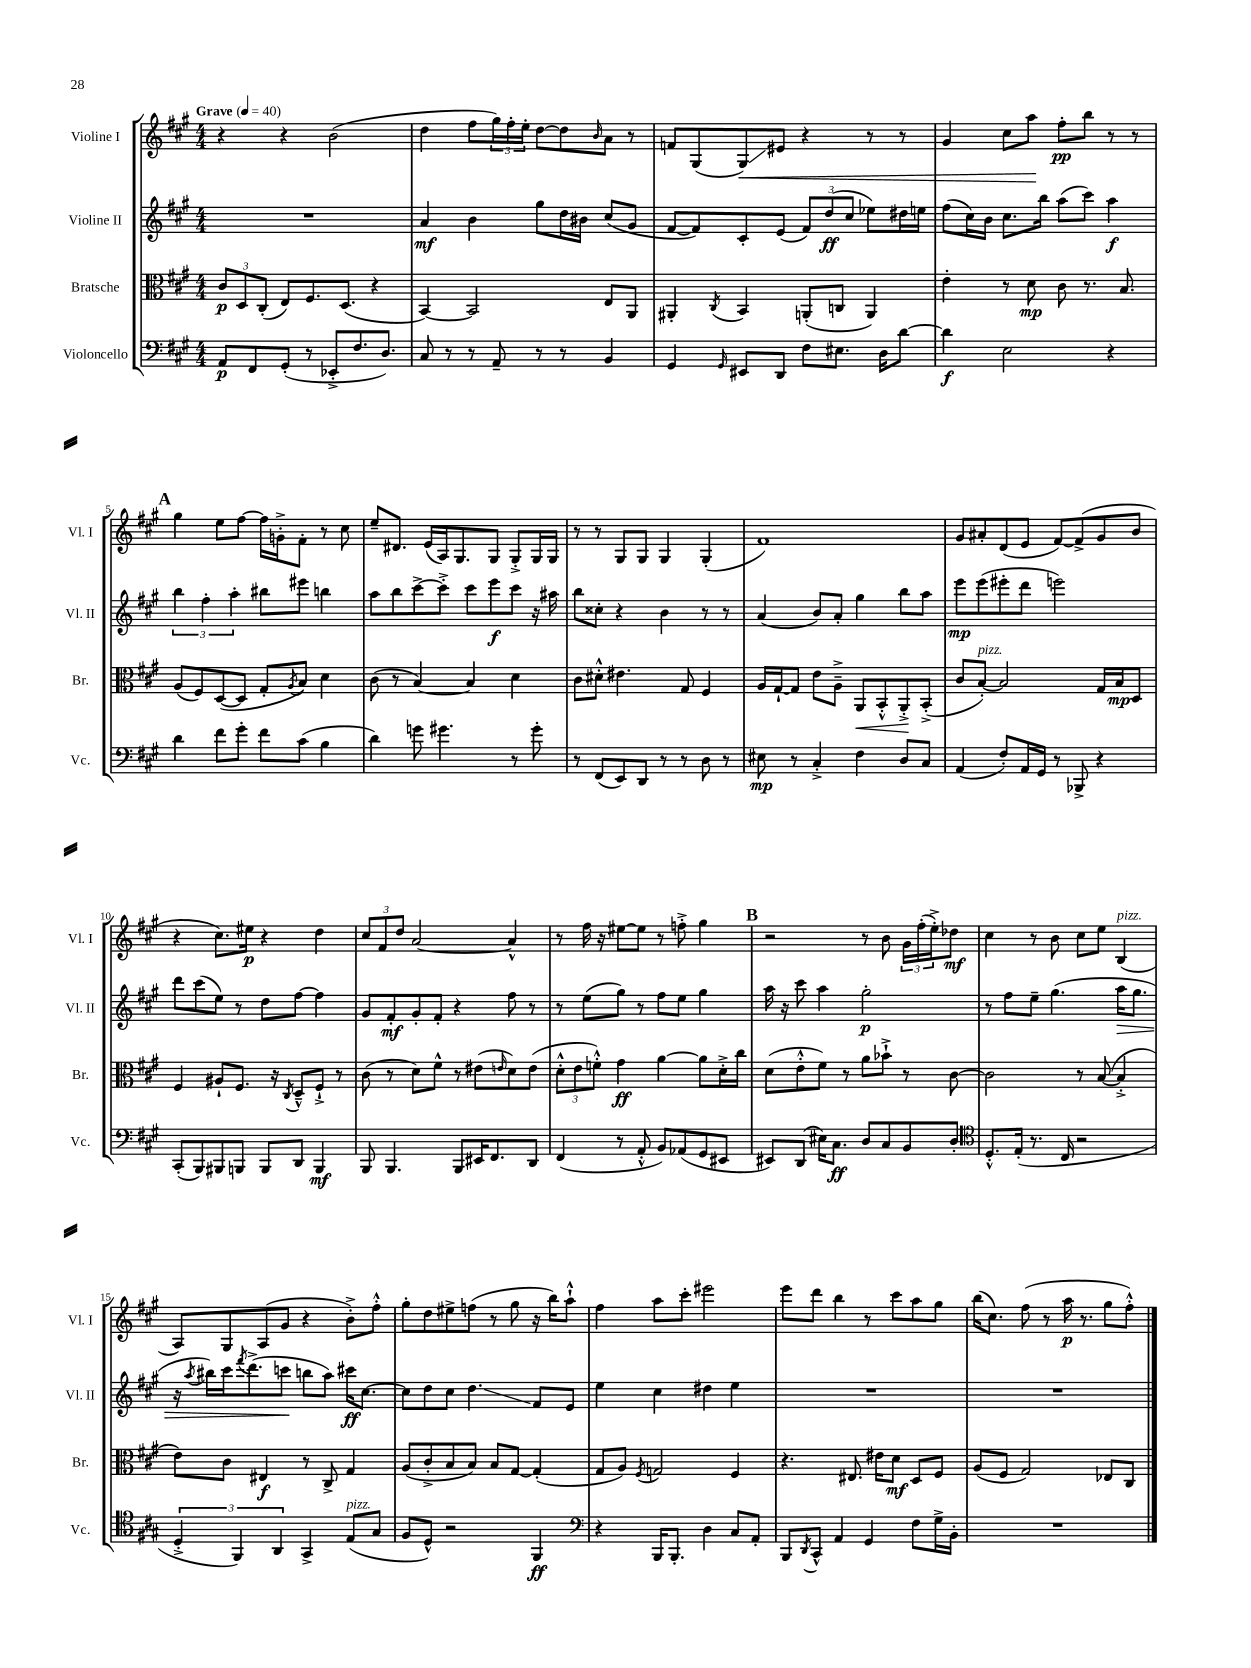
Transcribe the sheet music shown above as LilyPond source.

<<
\new StaffGroup <<
\new Staff = "s0" \with { instrumentName = "Violine I" shortInstrumentName = "Vl. I" } {
    \clef treble \key a \major \numericTimeSignature \time 4/4 \tempo "Grave" 4 = 40
    r4 r4 b'2( |
    d''4 fis''8 \tuplet 3/2 { gis''16) fis''16-. e''16-. } d''8~ d''8 \grace { b'16 } a'8 r8 |
    f'8 gis8( gis8\glissando\<) eis'8 r4 r8 r8 |
    gis'4 cis''8 a''8\! fis''8-.\pp b''8 r8 r8 |
    \mark \markup { \bold "A" } gis''4 e''8 fis''8~ fis''16 g'16-.-> fis'8-. r8 cis''8 |
    e''8-- dis'8. e'16( a16) gis8. gis8 gis8-.-> gis16 gis16 |
    r8 r8 gis8 gis8 gis4 gis4-.( |
    fis'1) |
    gis'8 ais'8-. d'8( e'8 fis'8~) fis'8->( gis'8 b'8 |
    r4 cis''8.) eis''16\p r4 d''4 |
    \tuplet 3/2 { cis''8 fis'8 d''8 } a'2~ a'4-^ |
    r8 fis''16 r16 eis''8~ eis''8 r8 f''8-.-> gis''4 |
    \mark \markup { \bold "B" } r2 r8 b'8 \tuplet 3/2 { gis'16 fis''16-.( e''16-.->) } des''8\mf |
    cis''4 r8 b'8 cis''8 e''8 b4^\markup { \italic "pizz." }( |
    a8) gis8 a8( gis'8 r4 b'8-.->) fis''8-.-^ |
    gis''8-. d''8 eis''8-> f''8( r8 gis''8 r16 b''16) a''8-!-^ |
    fis''4 a''8 cis'''8-. eis'''2 |
    e'''8 d'''8 b''4 r8 cis'''8 a''8 gis''8 |
    b''16( cis''8.) fis''8( r8 a''16\p r8. gis''8 fis''8-.-^) \bar "|." |
}
\new Staff = "s1" \with { instrumentName = "Violine II" shortInstrumentName = "Vl. II" } {
    \clef treble \key a \major \numericTimeSignature \time 4/4
    R1 |
    a'4\mf b'4 gis''8 d''16 bis'16 cis''8( gis'8 |
    fis'8~ fis'8) cis'8-. e'8( \tuplet 3/2 { fis'8) d''8\ff( cis''8 } ees''8) dis''16 e''16 |
    fis''8( cis''16) b'16 cis''8. b''16 a''8( cis'''8) a''4\f |
    \mark \markup { \bold "A" } \tuplet 3/2 { b''4 fis''4-. a''4-. } bis''8 eis'''8 b''4 |
    a''8 b''8 cis'''8~-> cis'''8-.-> cis'''8 e'''8\f cis'''8 r16 ais''16 |
    b''8 cisis''8-. r4 b'4 r8 r8 |
    a'4( b'8) a'8-. gis''4 b''8 a''8 |
    e'''8\mp e'''8( eis'''8-. d'''8 e'''2) |
    d'''8 cis'''8( e''8) r8 d''8 fis''8~ fis''4 |
    gis'8 fis'8-.\mf gis'8-. fis'8-. r4 fis''8 r8 |
    r8 e''8( gis''8) r8 fis''8 e''8 gis''4 |
    \mark \markup { \bold "B" } a''16 r16 cis'''8 a''4 gis''2-.\p |
    r8 fis''8 e''8-- gis''4.( a''16\> gis''8. |
    r16 \acciaccatura { a''8 } bis''16) cis'''16 \acciaccatura { fis'''8 } d'''8.->( c'''8\! b''8 a''8) cis'''16\ff cis''8.~ |
    cis''8 d''8 cis''8 d''4.\glissando fis'8 e'8 |
    e''4 cis''4 dis''4 e''4 |
    R1 |
    R1 \bar "|." |
}
\new Staff = "s2" \with { instrumentName = "Bratsche" shortInstrumentName = "Br." } {
    \clef alto \key a \major \numericTimeSignature \time 4/4
    \tuplet 3/2 { cis'8\p d8 cis8-.( } e8) fis8. d8.( r4 |
    b,4~) b,2 e8 a,8 |
    ais,4-. \acciaccatura { cis8 } b,4 a,8-.( c8 a,4) |
    e'4-. r8 d'8\mp cis'8 r8. b8. |
    \mark \markup { \bold "A" } a8( fis8) d8~( d8 gis8-. \acciaccatura { a8 } b8) d'4 |
    cis'8( r8 b4~) b4 d'4 |
    cis'8 dis'8-.-^ eis'4. gis8 fis4 |
    a16 gis16~-! gis8 e'8 a8---> a,8\< b,8-.-^ a,8-.->\! b,8-.->( |
    cis'8 b8~-.^\markup { \italic "pizz." }) b2 gis16 b16\mp d8 |
    fis4 ais8-! fis8. r16 \acciaccatura { cis8 } d8---^ fis8-!-> r8 |
    cis'8( r8 d'8) fis'8-^ r8 eis'8( \grace { e'16 } d'8) e'8( |
    \tuplet 3/2 { d'8-.-^ e'8 f'8-.-^) } gis'4\ff a'4~ a'8 d'16-.-> cis''16 |
    \mark \markup { \bold "B" } d'8( e'8-.-^ fis'8) r8 a'8 bes'8-!-> r8 cis'8~ |
    cis'2 r8 b8~( b4-.-> |
    e'8) cis'8 eis4\f r8 cis8-> gis4 |
    a8( cis'8-.-> b8 b8) b8 gis8~ gis4-.( |
    gis8 a8) \acciaccatura { fis8 } g2 fis4 |
    r4. eis8. eis'16 d'8\mf d8 fis8 |
    a8( fis8 gis2) ees8 cis8 \bar "|." |
}
\new Staff = "s3" \with { instrumentName = "Violoncello" shortInstrumentName = "Vc." } {
    \clef bass \key a \major \numericTimeSignature \time 4/4
    a,8\p fis,8 gis,8-.( r8 ees,8-.-> fis8. d8.) |
    cis8 r8 r8 a,8-- r8 r8 b,4 |
    gis,4 \grace { gis,16 } eis,8 d,8 fis8 eis8. d16 d'8~ |
    d'4\f e2 r4 |
    \mark \markup { \bold "A" } d'4 fis'8 gis'8-. fis'8 cis'8( b4 |
    d'4) g'8 gis'4. r8 gis'8-. |
    r8 fis,8( e,8) d,8 r8 r8 d8 r8 |
    eis8\mp r8 cis4-.-> fis4 d8 cis8 |
    a,4( fis8-.) a,16 gis,16 r8 bes,,8-> r4 |
    cis,8-.( b,,8) bis,,8 b,,8 b,,8 d,8 b,,4\mf |
    b,,8 b,,4. b,,8 eis,16 fis,8. d,8 |
    fis,4( r8 a,8-.-^ b,8) aes,8( gis,8 eis,8 |
    \mark \markup { \bold "B" } eis,8) d,8( eis16) cis8.\ff d8 cis8 b,8 d8-. |
    \clef tenor d8.-.-^ e16-.( r8. cis16 r2 |
    \tuplet 3/2 { d4-.-> fis,4) a,4 } gis,4-> e8^\markup { \italic "pizz." }( gis8 |
    fis8 d8-^) r2 fis,4\ff |
    \clef bass r4 b,,16 b,,8.-. d4 cis8 a,8-. |
    b,,8 \acciaccatura { d,8 } cis,8-^ a,4 gis,4 fis8 gis16-> b,16-. |
    R1 \bar "|." |
}
>>
>>
